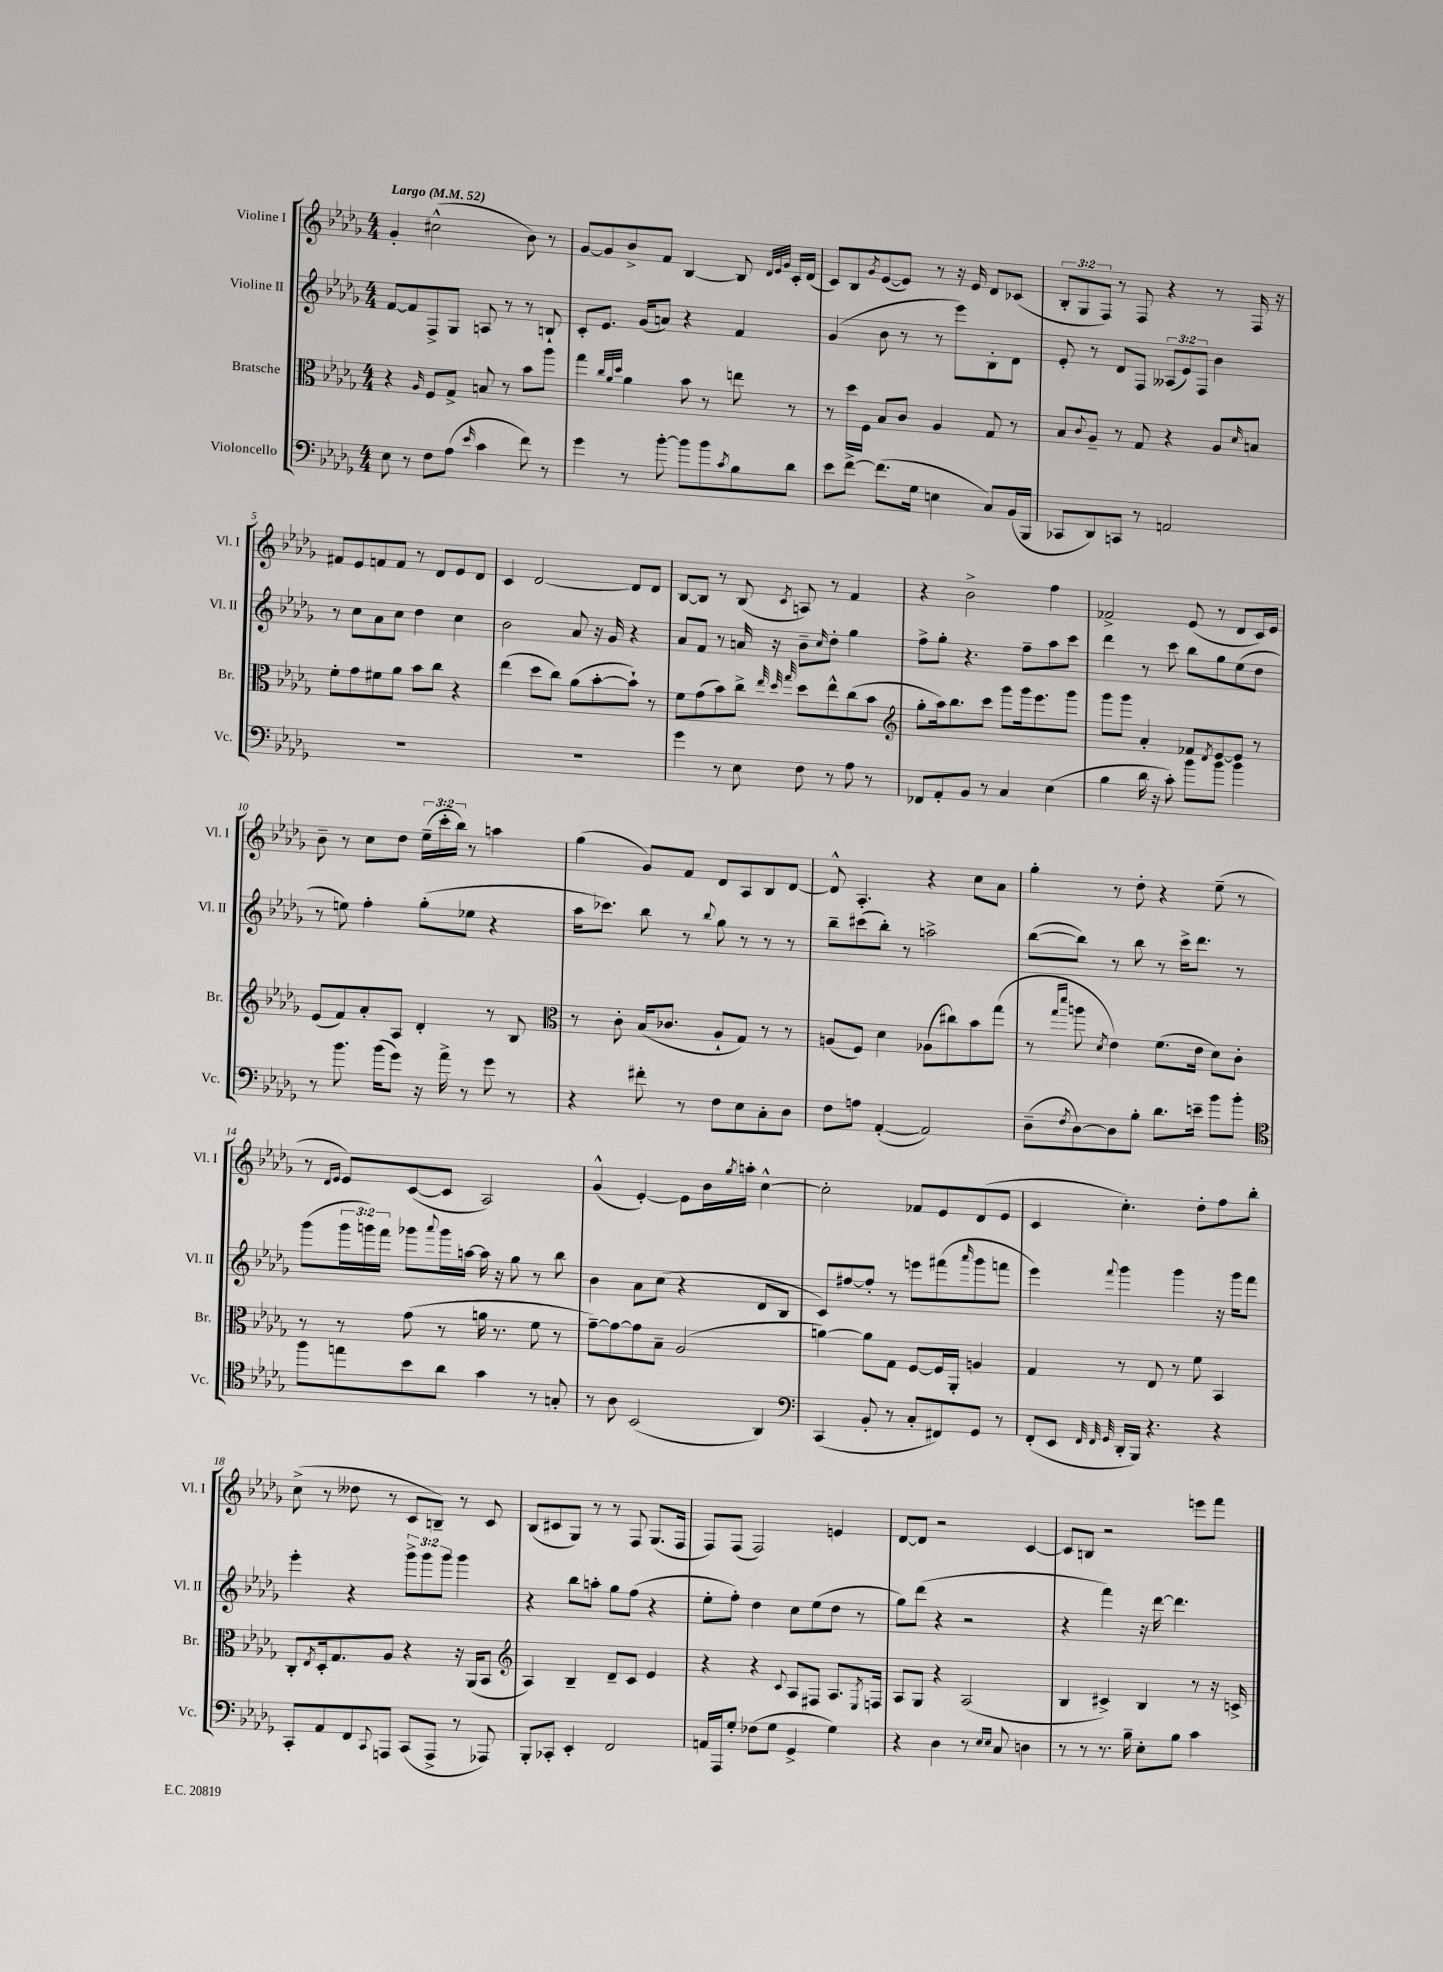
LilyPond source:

<<
\new StaffGroup <<
\new Staff = "s0" \with { instrumentName = "Violine I" shortInstrumentName = "Vl. I" } {
    \clef treble \key des \major \numericTimeSignature \time 4/4 \override Staff.TupletNumber.text = #tuplet-number::calc-fraction-text \tempo "Largo" 4 = 52
    ges'4-. cis''2-^( bes'8) r8 |
    ges'8~ ges'8 bes'8-> f'8 bes4~ bes8 \grace { des'32 ees'32 ges'32 } c'16-. des'16( |
    c'8) bes8 \acciaccatura { ges'8 } ees'8~( ees'8) r8 r16 ees'16 des'8 ces'8( |
    \tuplet 3/2 { bes8-. ges8 f8) } r8 f8 r4 r8 f16 r16 |
    fis'8 ees'8 f'8 f'8 r8 des'8 ees'8 des'8 |
    c'4 des'2~ des'8 des'8 |
    bes8~ bes8 r8 bes8( \acciaccatura { c'8 } a8) r8 f'4 |
    r4 bes'2-> f''4 |
    fes'2-> ees'8( r8 des'8 c'16) ees'16 |
    bes'8-- r8 c''8 des''8 \tuplet 3/2 { ees''16--( c'''16-. bes''16) } r8 a''4 |
    ges''4( ges'8) f'8 des'8 aes8 bes8 des'8~ |
    des'8-^ aes4.-. r4 c''8 aes'8 |
    ges''4-. r8 des''8-. r4 ees''8--( r8 |
    r8 \grace { des'16 ees'16 } ees'8) c'8~( c'8 aes2) |
    ges'4-^( ees'4~-.) ees'8 bes'16 \acciaccatura { ges''8 } a''16-. c''4~-^ |
    c''2-. fes'8 ees'8 des'8( ees'8 |
    c'4 c''4.-.) des''8-. f''8 bes''8-. |
    c''8->( r8 deses''8 r8 c'8 b8--) r8 c'8 |
    bes8( cis'8 ges8) r8 r8 f8 ges8.( f16 |
    f8) f8( f2) e'4 |
    des'8~ des'8 r2 c'4~ |
    c'8 b8 r2 e'''8 f'''8 \bar "|." |
}
\new Staff = "s1" \with { instrumentName = "Violine II" shortInstrumentName = "Vl. II" } {
    \clef treble \key des \major \numericTimeSignature \time 4/4 \override Staff.TupletNumber.text = #tuplet-number::calc-fraction-text
    f'8~ f'8 f8-> ges8 a8 r8 r8 b8-! |
    c'8-. ees'8. ges'16( a'8) r4 f'4 |
    ges'4( bes'8 r8 r8 ees'''8) bes8-. des'8 |
    ees'8-. r8 des'8 f8 \tuplet 3/2 { aeses8( ees'8) f8 } bes'4 |
    r8 c''8 aes'8 c''8 des''4 c''4 |
    bes'2 aes'8 r16 ges'16 r4 |
    aes'8 f'8 r8 a'16 r16 bes'8-- \grace { c''16 } des''8-. ges''4 |
    f''8-> ges''8-. r4. f''8-- aes''8 c'''8 |
    des'''4 r8 c'''8 bes''8 ges''8 ees''8( des''8 |
    r8 e''8) f''4-. ges''8-.( ees''8 r4 |
    aes''16 ces'''8.) bes''8 r8 \appoggiatura { bes''8 } ges''8 r8 r8 r8 |
    bes''8-- cis'''8( bes''8-.) r8 a''2-> |
    bes''8~( bes''8) r8 bes''8 r8 c'''16-> des'''8. r8 |
    ges'''8( \tuplet 3/2 { ges'''16 g'''16) f'''16 } ges'''8 \appoggiatura { aes'''8 } ges'''16 a''16~ a''16 r16 ges''8 r8 bes''8 |
    bes'4 aes'8 c''8( r4 des'8 bes8 |
    c'8) fis''8~ fis''8-. r8 e'''8 fis'''8( \grace { aes'''16 } ges'''8 f'''8 |
    ees'''4) \appoggiatura { f'''8 } ges'''4 ges'''4 r16 ges'''16 f'''8 |
    ees'''4-. r4 \tuplet 3/2 { ges'''8-> ges'''8 ges'''8 } ges'''4 |
    r4 bes''8 a''8-. ges''8 f''8( r4 |
    ees''8-. f''8-.) des''4 c''8 ees''8( des''8 r8 |
    ges''8) des'''8( r4 r2 |
    r4 f'''4) r16 des'''16~ des'''4. \bar "|." |
}
\new Staff = "s2" \with { instrumentName = "Bratsche" shortInstrumentName = "Br." } {
    \clef alto \key des \major \numericTimeSignature \time 4/4
    r4 \grace { aes16 } f8 ges8-> b8 r8 bes'8 aes''8 |
    ges''4 \grace { c''32 aes'32 des''32 } aes'4 bes'8 r8 e''8 r8 |
    r8 des''16 f16 bes8 c'8 aes4 ges8 r8 |
    bes8 \appoggiatura { c'8 } aes8-- r8 ges8 r4 aes8 \grace { des'16 } b8 |
    f'8-. ges'8 fis'8 aes'8 bes'8 c''8 r4 |
    ees''4( des''8 c''8) aes'8( bes'8~-. bes'8-!) r8 |
    f'8 ges'8( bes'8) c''8-> \grace { ees''32 des''32 ges''32 } des''8 ees''8-^ c''8( bes'8 |
    \clef treble ges''8-. aes''16) bes''8. c'''8 ges'''8 ges'''16 ees'''8. ges'''8 |
    ges'''8 ges'''8 aes'4-. fes'8 \acciaccatura { des'8 } ees'8~ ees'8 r8 |
    ees'8( f'8) aes'8-. aes8 des'4-. r8 bes8 |
    \clef alto r8 c'8-. bes16( ces'8. aes8-! ges8) r8 r8 |
    a8( f8) des'4 aes8( cis''8) bes'8 ges''8( |
    r8 \grace { ges''16 des'''16 } a''8 \acciaccatura { des'8 } ees'4) f'8.( ees'16 des'8) c'8-. |
    r8 r8 ges'8( r8 a'16 r8. f'8 r8 |
    ges'8~--) ges'8~ ges'8 bes8-- aes2( |
    a'4~) a'8 ges8 f8~ f16 aes,16-. a4 |
    ges4 r8 ees8 r8 f'8 bes,4 |
    c8-. \acciaccatura { ees8 } des16-. ges8. aes8 r4 r16 aes,16( bes,8 |
    \clef treble aes4) bes4-- des'8-- c'8 ees'4 |
    r4 r4 \appoggiatura { c'8 } aes8 fis8 aes8. \acciaccatura { ees8 } f16 |
    aes8 ges8 r4 aes2( |
    bes4 cis'4->) bes4 r8 r16 c'16-> \bar "|." |
}
\new Staff = "s3" \with { instrumentName = "Violoncello" shortInstrumentName = "Vc." } {
    \clef bass \key des \major \numericTimeSignature \time 4/4
    ees8 r8 f8 aes8( \grace { ees'16 } c'4 f'8) r8 |
    ges'4 r8 bes'8~-. bes'8 bes'8 \acciaccatura { c'8 } bes8 des'8 |
    ees'8 f'8~-> f'8.( ges16 e4 c8) bes,16( bes,,16 |
    ces,8 des,8) c,8 r8 a,2 |
    R1 |
    R1 |
    ges'4 r8 ees8 f8 r8 aes8 r8 |
    fes,8 aes,8-. bes,8 r8 c4 ees4( |
    bes4 des'16 r16 c'8-.) bes'8 bes'8 bes'4 |
    r8 bes'8. bes'16( ges'8) r16 aes'16-> r8 ges'8 r8 |
    r4 fis'8-. r8 f8 ees8 c8-. des8 |
    f8 a8 aes,4~-.( aes,2) |
    des8--( \acciaccatura { f8 } des8~) des8 bes8-. des'8. e'16-- bes'8 bes'8-. |
    \clef tenor f''8 e''8 bes'8 aes'8 ges'4 r8 g8-. |
    r8 aes8 bes,2( aes,4) |
    \clef bass c,4( bes,8-. r8 c8-. fis,8) ges,8 r8 |
    f,8-.( ees,8 \grace { f,32 f,32 ges,32 } des,16-. bes,,16) r4. r4 |
    c,8-. aes,8 f,8 \appoggiatura { c,8 } a,,8 c,8( a,,8-> r8 aes,,8) |
    bes,,8-. ces,8-. ees,4-. f,2 |
    a,16 aes,,16 ges8-. fes8( ges8 ges,4-> ges4) |
    r4 des4 r8 \grace { ees16 ees16 } c8 d4 |
    r8 r8 r8. bes16-- ees8-. bes8 c'4 \bar "|." |
}
>>
>>
